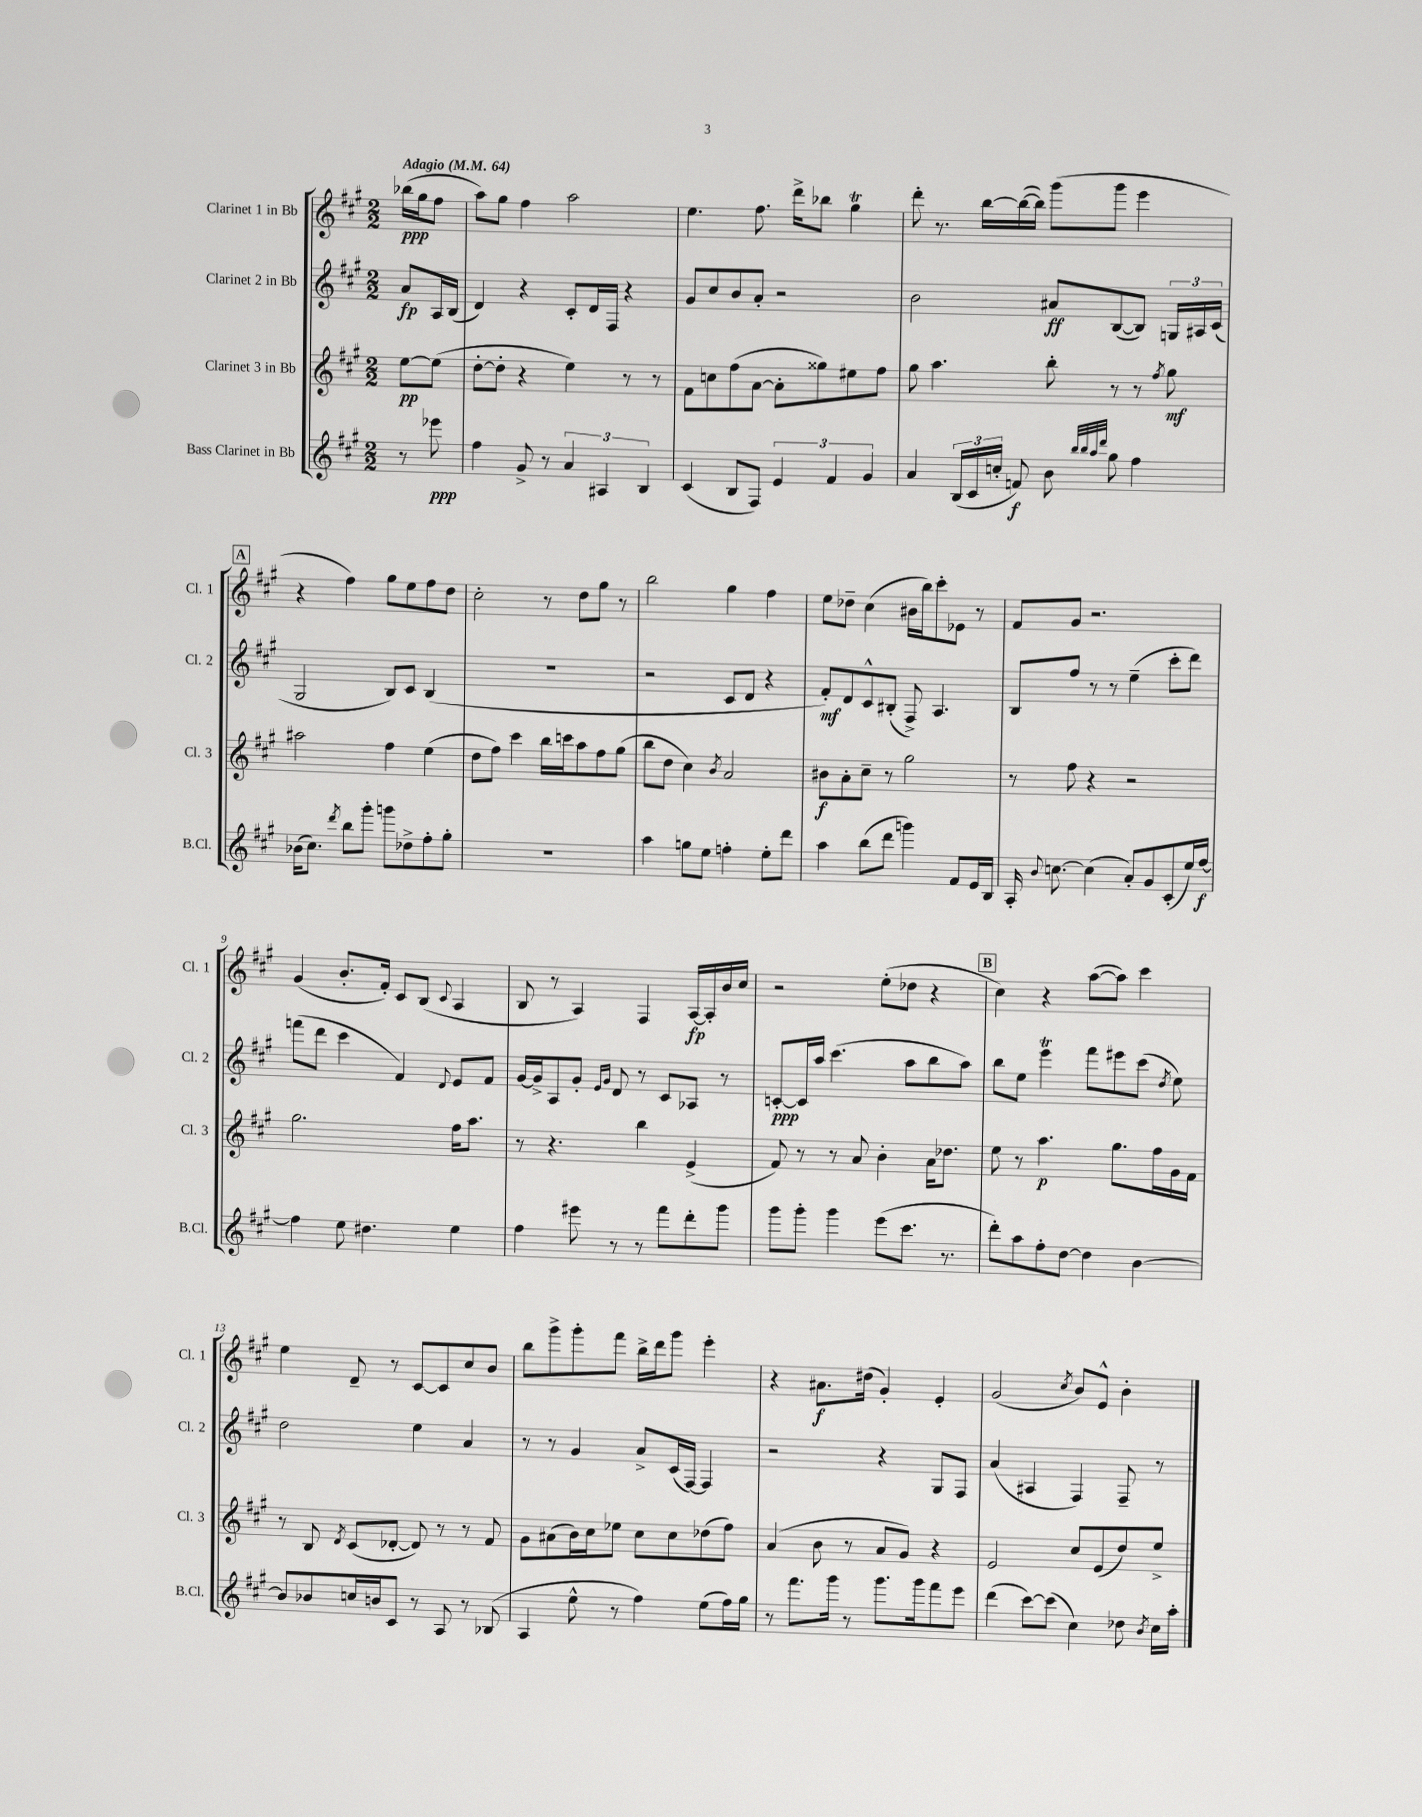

**kern	**kern	**kern	**kern
*staff4	*staff3	*staff2	*staff1
*clefG2	*clefG2	*clefG2	*clefG2
*k[f#c#g#]	*k[f#c#g#]	*k[f#c#g#]	*k[f#c#g#]
*M2/2	*M2/2	*M2/2	*M2/2
*MM64	*MM64	*MM64	*MM64
8r	[8ee	8a	(16bb-
.	.	.	16gg#
8eee-	(8ee]	16A	8ff#
.	.	(16B	.
=	=	=	=
4ff#	[8dd'	4d)	8aa)
.	8dd']	.	8gg#
8g#^	4r	4r	4ff#
8r	.	.	.
6a	4ee)	8c#'	2aa
.	.	16d	.
6A#	.	.	.
.	.	16F#	.
.	8r	4r	.
6B	.	.	.
.	8r	.	.
=	=	=	=
(4c#	8f#	8g#	4.ee
.	8cc	8cc#	.
8B	(8ff#	8b	.
8F#)	[8a	8a'	8.ff#
6e	8a']	2r	.
.	.	.	16ddd^
.	8gg##)	.	8bb-
6f#	.	.	.
.	8ee#	.	4gg#
6g#	.	.	.
.	8ff#	.	.
=	=	=	=
4a	8gg#	2b	8ddd'
.	4.aa	.	8.r
(24B	.	.	.
24c#	.	.	.
.	.	.	[16bb
24cc'	.	.	.
8f)	.	.	(16bb_
.	.	.	16bb])
8b	8bb'	8a#	(8ggg#
32qqbb	.	.	.
32qqbb	.	.	.
32qqaa	.	.	.
32qqddd	.	.	.
8gg#	8r	([8B	8ggg#
4ff#	8r	8B])	4eee
.	8qff#	.	.
.	8gg#	24G	.
.	.	24A#	.
.	.	(24c#	.
=	=	=	=
(16b-	2aa#	2G#	4r
8.cc#)	.	.	.
8qddd	.	.	.
8bb	.	.	4ff#)
8ggg#'	.	.	.
8ggg	4ff#	8B)	8gg#
8dd-^	.	8c#	8ee
8ff#'	(4ee	(4B	8ff#
8gg#'	.	.	8dd
=	=	=	=
1r	8dd	1r	2cc#'
.	8ff#)	.	.
.	4ccc#	.	.
.	16bb	.	8r
.	16ccc	.	.
.	8aa	.	8dd
.	8ff#	.	8gg#
.	(8gg#	.	8r
=	=	=	=
4aa	8bb	2r	2bb
.	8dd	.	.
8gg	4cc#)	.	.
8ee	.	.	.
.	8qb	.	.
4ff'	2a	8c#	4gg#
.	.	8d	.
8ee'	.	4r	4ff#
8ddd	.	.	.
=	=	=	=
4aa	8b#	8f#')	8ee
.	8a'	8d	8dd-~
(8bb	8cc#~	8c#^^	(4cc#
8ddd	8r	(8B#'	.
4ggg)	2gg#	8F#^)	16b#
.	.	.	16bb)
.	.	4.A	8ccc#'
8f#	.	.	8e-
16e	.	.	8r
16B	.	.	.
=	=	=	=
16A'	8r	8B	8f#
8qqb	.	.	.
[8.cc	.	.	.
.	8ff#	8ff#	8g#
(4cc]	4r	8r	2.r
.	.	8r	.
8a')	2r	(4ee~	.
8g#	.	.	.
(8c#'	.	8ccc#'	.
16ee)	.	8ddd)	.
[16ff#	.	.	.
=	=	=	=
4ff#]	2.gg#	(8fff	(4g#
.	.	8ddd	.
8ee	.	4ccc#	8.b'
4.dd#	.	.	.
.	.	.	16f#')
.	.	4f#)	8c#
.	.	.	(8B
.	.	8qqd	8qqc#
4ee	16ff#	8e	4A
.	8.aa	.	.
.	.	8f#	.
=	=	=	=
4ff#	8r	[16g#	8B
.	.	16g#^]	.
.	4.r	8A	8r
8eee#	.	8g#'	4A)
.	.	16qqe	.
.	.	16qqg#	.
8r	.	8d	.
8r	4bb	8r	4F#
8fff#	.	8c#	.
8ddd'	(4e^	8A-	[16A
.	.	.	16A']
8ggg#	.	8r	16b
.	.	.	16cc#
=	=	=	=
8ggg#	8f#)	[8c'	2r
8ggg#'	8r	16c]	.
.	.	16aa	.
4ggg#	8r	(4.ccc#	.
.	8a	.	.
(8eee	4b'	.	(8ee'
8.ccc#	.	8aa	8dd-
.	16a	8bb	4r
8.r	8.dd-	.	.
.	.	8aa)	.
=	=	=	=
8ddd')	8ee	8bb	4cc#)
8aa	8r	8ee	.
8ff#'	4.aa	4eee	4r
[8dd	.	.	.
4dd]	.	8fff#	([8aa
.	8.gg#	8eee#	8aa])
[4b	.	(8ccc#	4ccc#
.	16ff#	.	.
.	.	8qdd	.
.	16g#	8ee)	.
.	16f#	.	.
=	=	=	=
8b]	8r	2dd	4ee
8b-	8B	.	.
.	8qd	.	.
16cc	(8c#	.	8d~
16b	.	.	.
8c#	[8d-'	.	8r
8r	8d-])	4ee	[8c#
8A	8r	.	8c#]
8r	8r	4a	8cc#
(8B-	8f#	.	8b
=	=	=	=
4A	8g#	8r	8bb
.	(8a#	8r	8ggg#^
8ee^^	16b)	4g#	8ggg#'
.	16cc#	.	.
8r	8ee-	.	8fff#
4ff#)	8cc#	8a^	16bb^
.	.	.	16ddd
.	8cc#	(16c#	8ggg#
.	.	[16F#)	.
(8ee	(8dd-	4F#]	4eee'
16ff#)	8ff#)	.	.
16gg#	.	.	.
=	=	=	=
8r	(4a	2r	4r
8.fff#	.	.	.
.	8b	.	8.a#
16ggg#	.	.	.
8r	8r	.	.
.	.	.	(16dd#
8.ggg#	8a	4r	4g#')
.	8g#)	.	.
16ggg#	.	.	.
8fff#	4r	8G#	4e'
8eee	.	8F#	.
=	=	=	=
(4ddd	2e	(4a	(2g#
[8ccc#)	.	4A#	.
(8ccc#]	.	.	.
.	.	.	8qcc#
4cc#)	8cc#	4F#)	8b)
.	(8e	.	8e^^
8dd-	8dd)	8F#~	4b'
8qb	.	.	.
16cc#	8ee^	8r	.
16aa'	.	.	.
==	==	==	==
*-	*-	*-	*-
